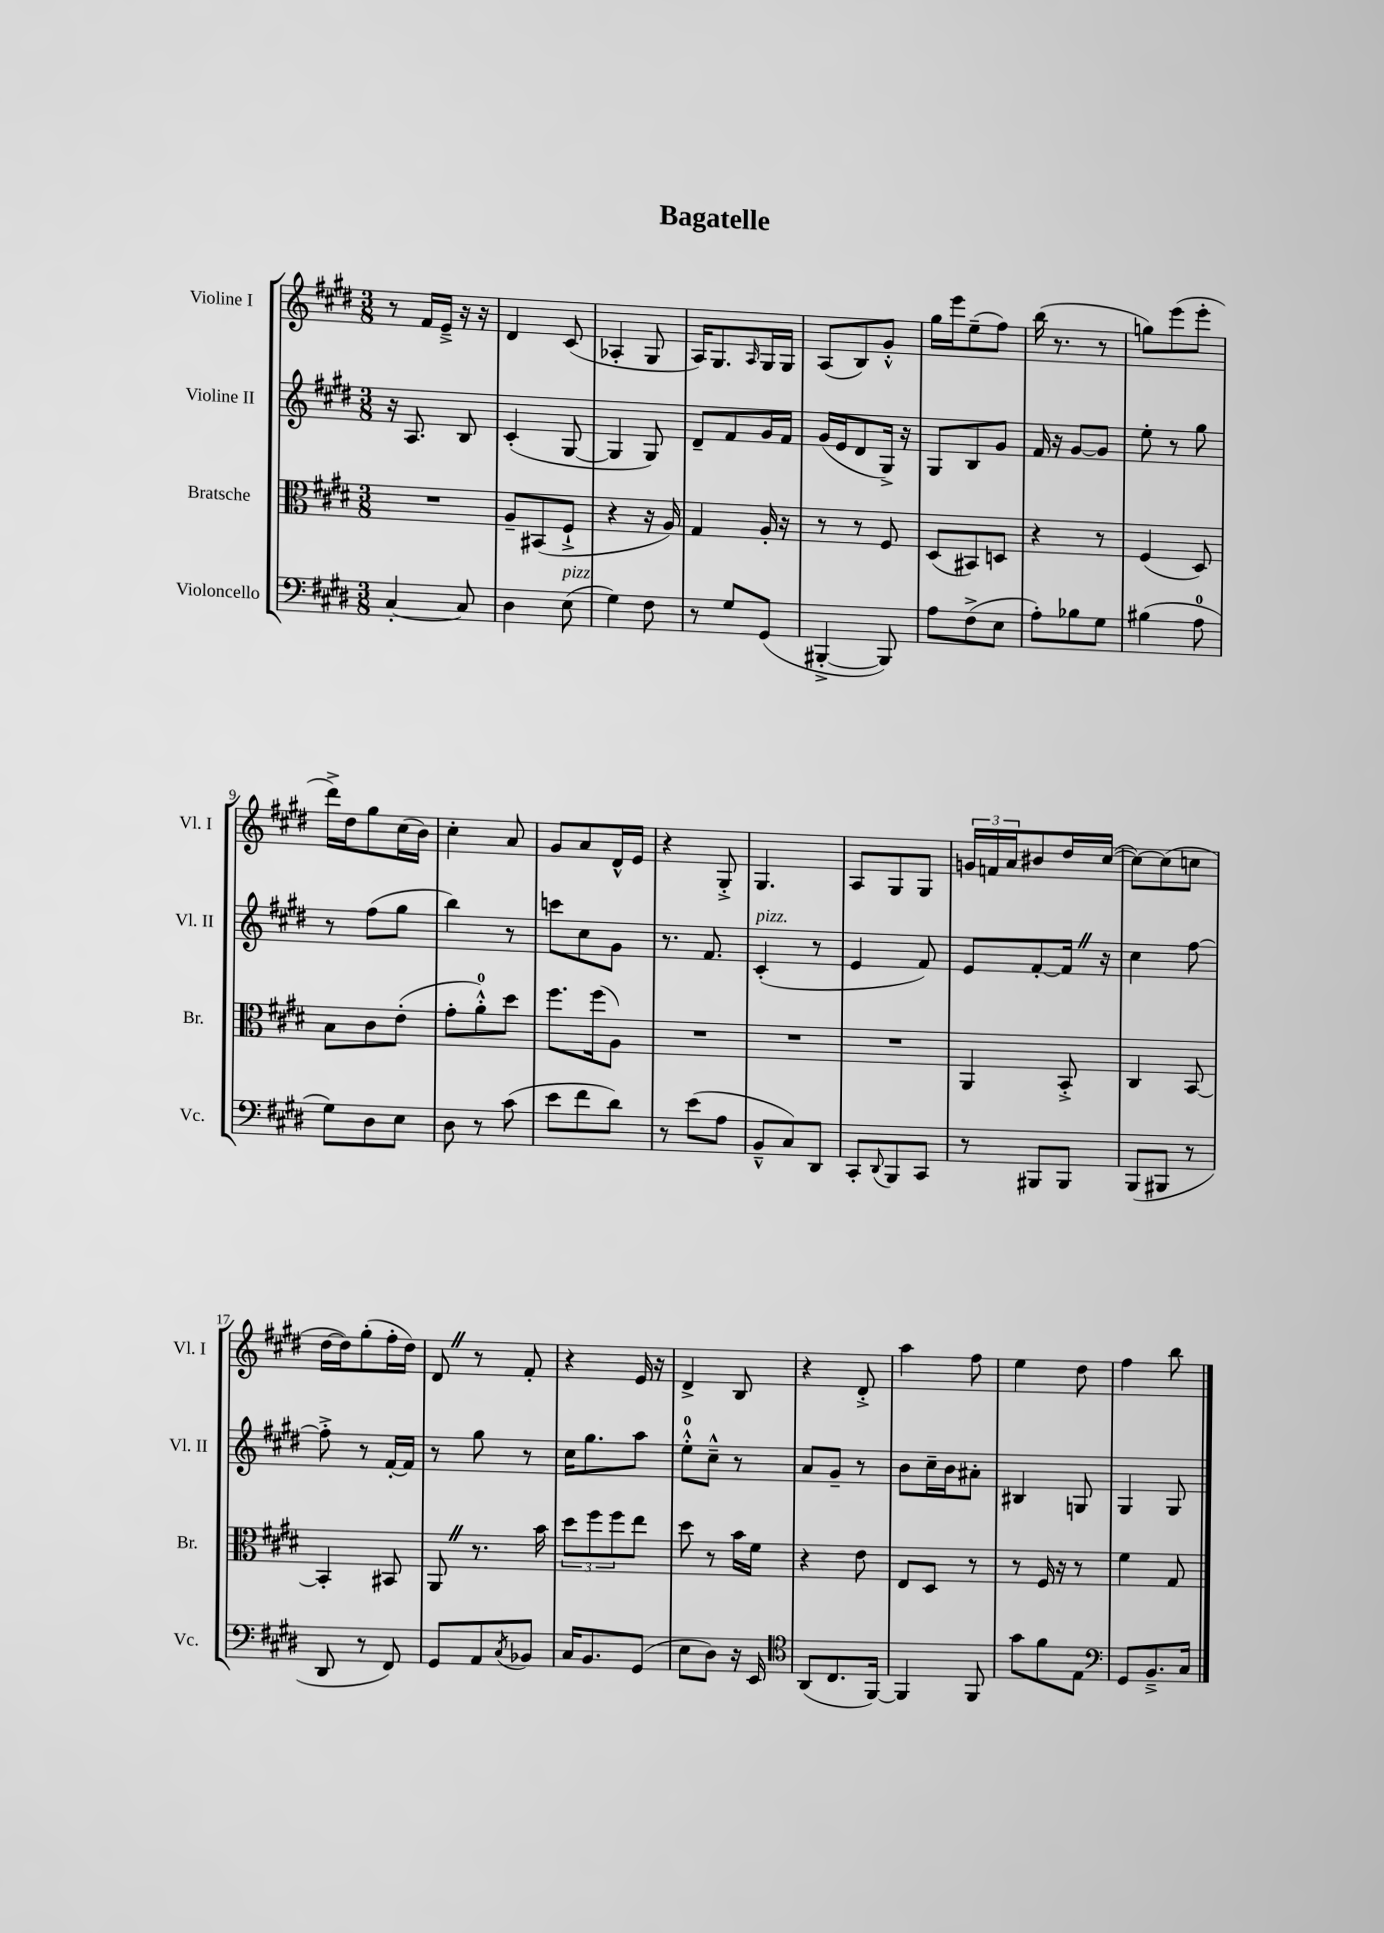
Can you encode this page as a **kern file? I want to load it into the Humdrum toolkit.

**kern	**kern	**kern	**kern
*part4	*part3	*part2	*part1
*staff4	*staff3	*staff2	*staff1
*I"Violoncello	*I"Bratsche	*I"Violine II	*I"Violine I
*I'Vc.	*I'Br.	*I'Vl. II	*I'Vl. I
*clefF4	*clefC3	*clefG2	*clefG2
*k[f#c#g#d#]	*k[f#c#g#d#]	*k[f#c#g#d#]	*k[f#c#g#d#]
*M3/8	*M3/8	*M3/8	*M3/8
=1	=1	=1	=1
[4C#'/	4.r	16r	8r
.	.	8.A/	.
.	.	.	16f#/LL
.	.	.	16e~^/JJ
8C#/]	.	8B/	16r
.	.	.	16r
=2	=2	=2	=2
4D#\	8A~/L	(4c#'/	4d#/
.	(8BB#X/	.	.
!LO:TX:a:i:t=pizz.	!	!	!
(8E\	8F#`^/J	[8G#/	(8c#/
=3	=3	=3	=3
4G#\)	4r	4G#/]	4A-X'/
8F#\	16r	8G#/)	8G#/
.	16A/)	.	.
=4	=4	=4	=4
8r	4G#/	8d#~/L	16A/KL)
.	.	.	8.G#/
8G#/L	.	8f#/	.
.	.	.	16qqA/
(8GG#/J	16A'/	16g#/L	16G#/L
.	16r	16f#/JJ	16G#/JJ
=5	=5	=5	=5
[4BBB#X'^/	8r	(16g#/LL	(8A/L
.	.	16e/J	.
.	8r	8d#/	8B/)
8BBB#/])	8F#/	16G#^/Jk)	8g#'^^/J
.	.	16r	.
=6	=6	=6	=6
8A\L	(8D#/L	8G#/L	16gg#\LL
.	.	.	16eee\J
(8F#^\	8BB#X/)	8B/	(8ee~\
8E\J	8Dn/J	8g#/J	8ff#\J)
=7	=7	=7	=7
8A'\L)	4r	16f#/	(16bb\
.	.	16r	8.r
8B-X\	.	[8g#/L	.
8G#\J	8r	8g#/J]	8r
=8	=8	=8	=8
(4B#X\	(4F#/	8ee'\	8ggn\L)
.	.	8r	(8eee\
8A\	8D#/)	8gg#\	8eee'\J
!!LO:LB:g=z
=9	=9	=9	=9
8G#\L)	8B\L	8r	16ddd#^\LL)
.	.	.	16dd#\J
8D#\	8c#\	(8ff#\L	8gg#\
8E\J	(8e'\J	8gg#\J	(16cc#\L
.	.	.	16b\JJ)
=10	=10	=10	=10
8D#\	8g#'\L	4bb\)	4cc#'\
8r	8a'^^\)	.	.
(8c#\	8dd#\J	8r	8a/
=11	=11	=11	=11
8e\L	8.ff#\L	8cccn\L	8g#/L
8f#\	.	8cc#\	8a/
.	(16ff#\k	.	.
8d#\J)	8A\J)	8g#\J	16d#^^/L
.	.	.	16e/JJ
=12	=12	=12	=12
8r	4.r	8.r	4r
(8e\L	.	.	.
.	.	8.f#/	.
8A\J	.	.	8G#'^/
=13	=13	=13	=13
!	!	!LO:TX:a:i:t=pizz.	!
8BB~^^/L	4.r	(4c#'/	4.G#/
8C#/)	.	.	.
8DD#/J	.	8r	.
=14	=14	=14	=14
8CC#'/L	4.r	4e/	8A/L
8qqDD#/	.	.	.
8BBB/	.	.	8G#/
8CC#/J	.	8f#/)	8G#/J
=15	=15	=15	=15
8r	4AA/	8e/L	24gn/LL
.	.	.	24fn/
.	.	.	24a/J
8BBB#X/L	.	[8f#'/	8b#X/
8BBB#/J	8BB'^/	16f#Z/Jk]	16dd#/L
.	.	16r	([16cc#/JJ
=16	=16	=16	=16
(8BBB/L	4C#/	4cc#\	8cc#\L_)
8BBB#X/J	.	.	(8cc#\]
8r	[8BB/	[8ff#\	8ccn\J
!!LO:LB:g=z
=17	=17	=17	=17
8DD#/	4BB'/]	8ff#'^\]	[16dd#\LL
.	.	.	16dd#\J])
8r	.	8r	(8gg#'\
8FF#/)	8BB#X/	[16f#'/LL	16ff#'\L
.	.	16f#/JJ]	16dd#\JJ)
=18	=18	=18	=18
8GG#/L	8AAZ/	8r	8d#Z/
8AA/	8.r	8gg#\	8r
8qC#/	.	.	.
8BB-X/J	.	8r	8f#'/
.	16b\	.	.
=19	=19	=19	=19
16C#/KL	12dd#\L	16cc#\KL	4r
8.BB/	.	8.gg#\	.
.	12ff#\	.	.
.	12ff#\	.	.
(8GG#/J	8ee\J	8aa\J	16e/
.	.	.	16r
=20	=20	=20	=20
8E\L	8dd#\	8ee'^^\L	4d#^/
8D#\J)	8r	8cc#~^^\J	.
16r	16b\LL	8r	8B/
16EE/	16f#\JJ	.	.
=21	=21	=21	=21
*clefC4	*	*	*
(8AA/L	4r	8a/L	4r
8.C#/	.	8g#~/J	.
.	8e\	8r	8d#'^/
[16FF#/Jk)	.	.	.
=22	=22	=22	=22
4FF#/]	8E/L	8b\L	4aa\
.	8D#/J	16cc#~\L	.
.	.	16b\J	.
8FF#/	8r	8a#X'\J	8ff#\
=23	=23	=23	=23
8g#\L	8r	4B#X/	4ee\
8f#\	16F#/	.	.
.	16r	.	.
8E\J	8r	8Gn/	8dd#\
=24	=24	=24	=24
*clefF4	*	*	*
8GG#/L	4f#\	4G#/	4ff#\
8.BB~^/	.	.	.
.	8G#/	8G#/	8bb\
16C#/Jk	.	.	.
==	==	==	==
*-	*-	*-	*-
